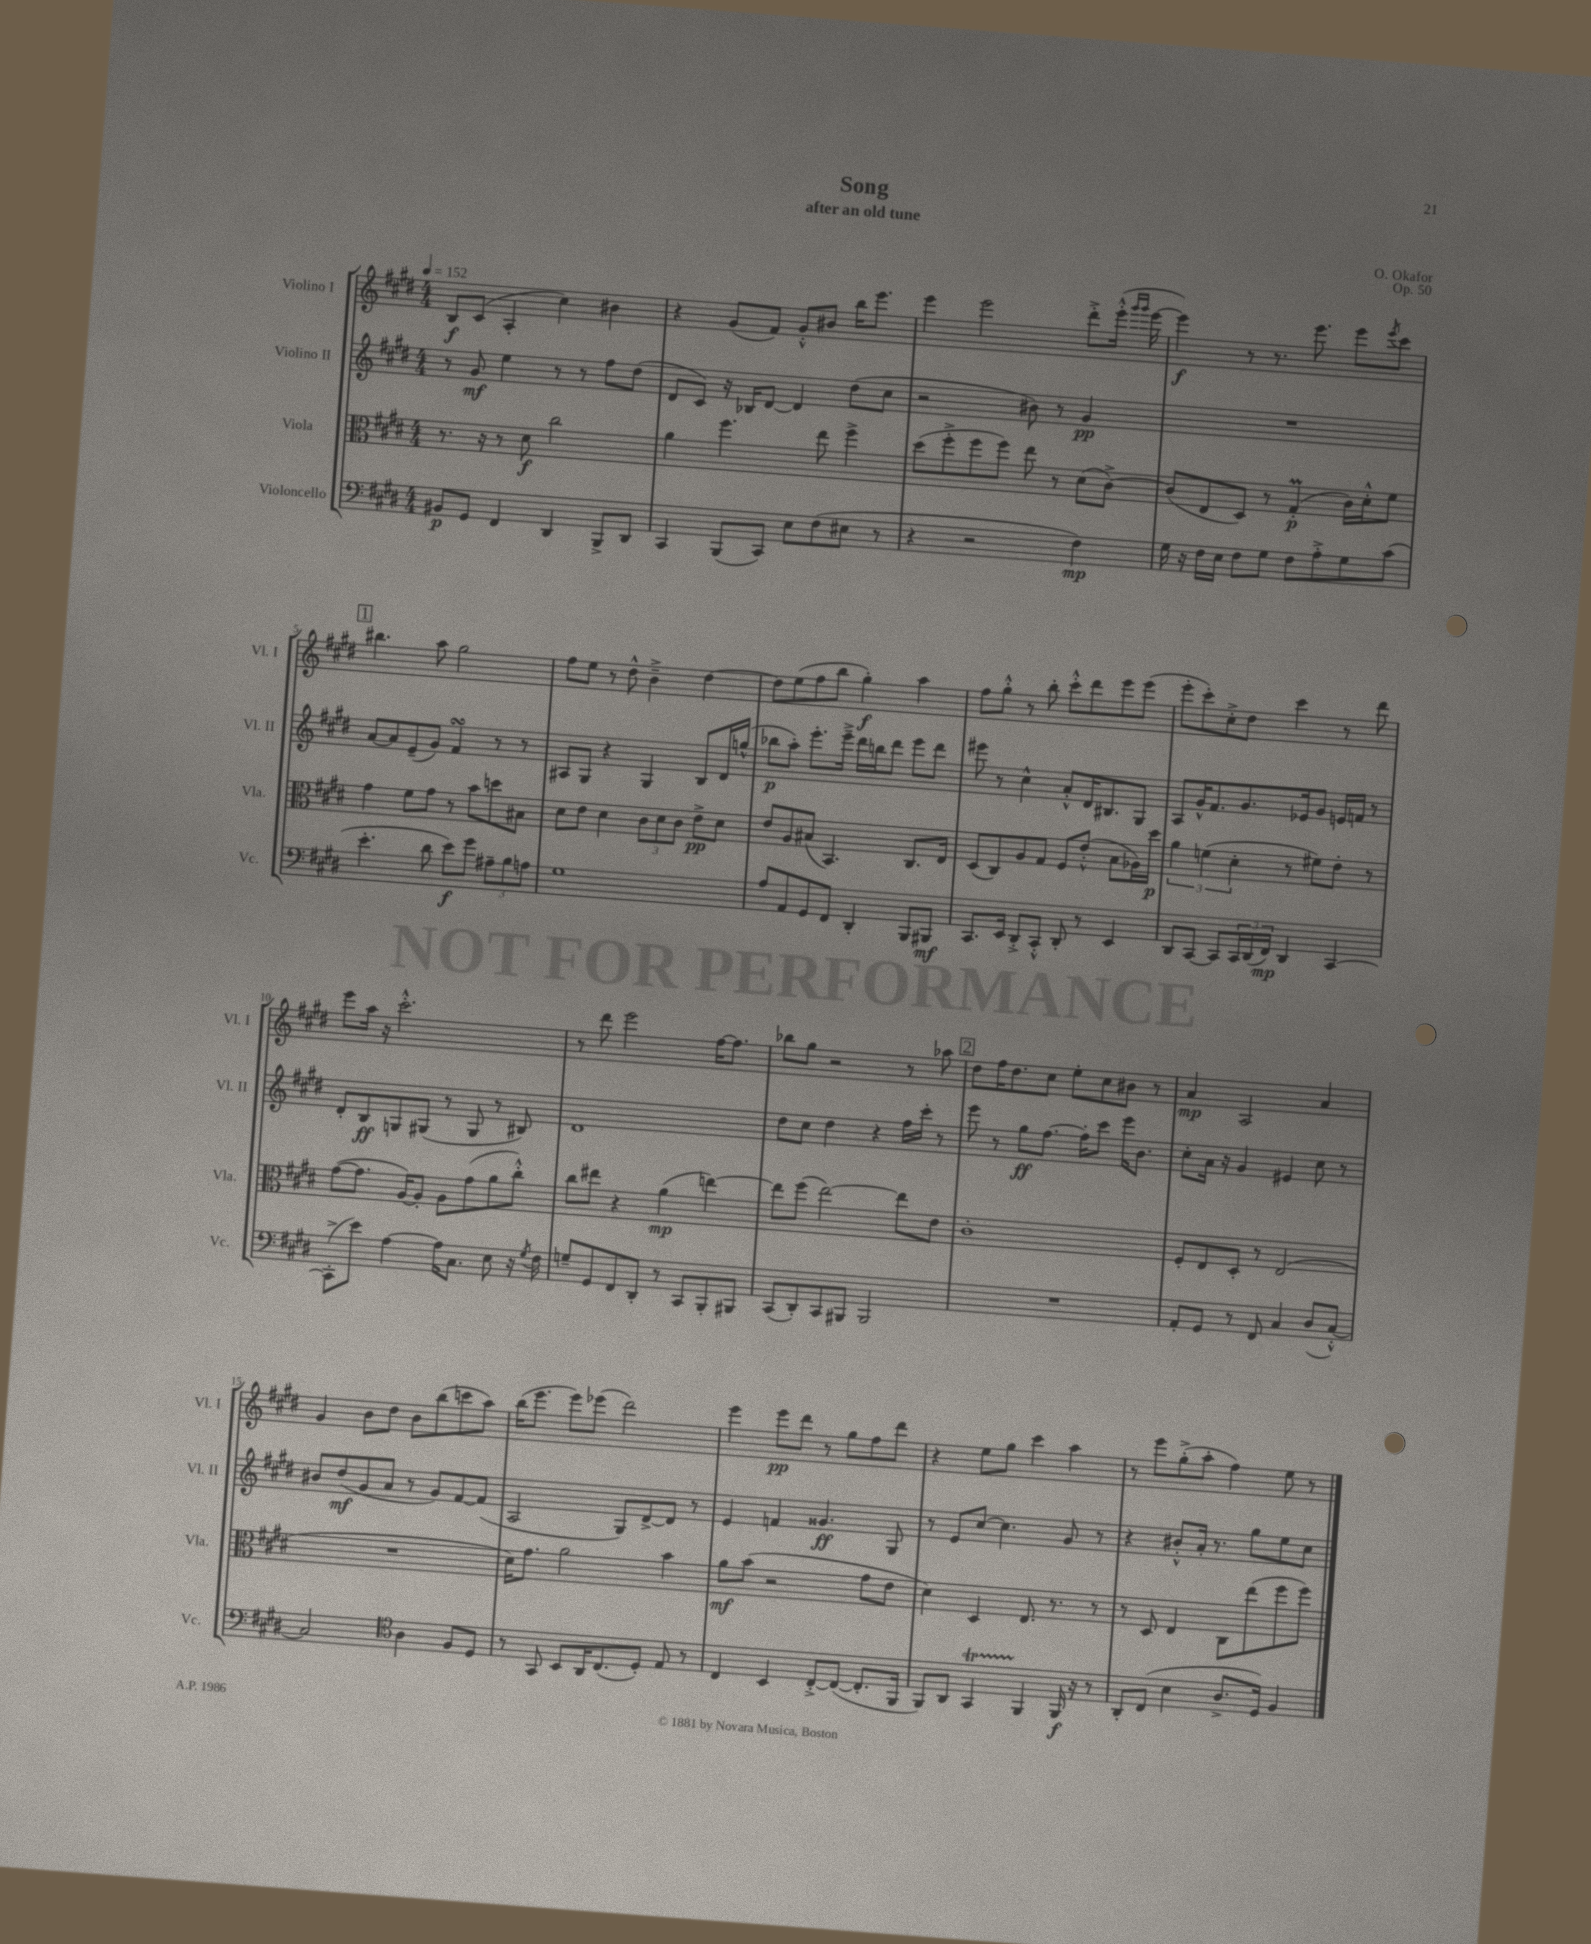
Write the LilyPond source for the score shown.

\header { title = "Song" composer = "O. Okafor" subtitle = "after an old tune" opus = "Op. 50" }
<<
\new StaffGroup <<
\new Staff = "s0" \with { instrumentName = "Violino I" shortInstrumentName = "Vl. I" } {
    \clef treble \key e \major \numericTimeSignature \time 4/4 \tempo 4 = 152
    b8\f cis'8( a4-. cis''4) bis'4 |
    r4 gis'8( fis'8) gis'8-.-^ bis'8 b''16 e'''8. |
    e'''4 e'''2 dis'''8-.-> e'''16-.-^( \grace { gis'''16 gis'''16 } e'''16~ |
    e'''4\f) r8 r8. e'''8. e'''8 \acciaccatura { e'''8 } cis'''8 |
    \mark \markup { \box "1" } bis''4. a''8 gis''2 |
    fis''8 e''8 r8 dis''8-^ b'4---> dis''4~ |
    dis''8 e''8( fis''8 b''8 gis''4-.\f) a''4 |
    fis''8 gis''8-.-^ r8 b''8-. cis'''8-.-^ dis'''8 e'''8 e'''8( |
    e'''8-. cis'''8-.) cis''8-.-> dis''8 cis'''4 r8 dis'''8 |
    e'''8 a''16 r16 cis'''2.-.-^ |
    r8 dis'''8 e'''2 fis''16~ fis''8. |
    bes''8 gis''8 r2 r8 aes''8 |
    \mark \markup { \box "2" } dis''8 fis''16 dis''8. cis''8 e''8-. cis''8 bis'8 r8 |
    a'4\mp a2 a'4 |
    gis'4 b'8 dis''8 b'8 b''8( c'''8 a''8) |
    b''16( e'''8. e'''8) ees'''8( dis'''2) |
    e'''4 e'''8\pp dis'''8 r8 gis''8 fis''8 dis'''8 |
    r4 e''8 gis''8 cis'''4 a''4 |
    r8 e'''8 gis''8-.->( a''8-. fis''4) e''8 r8 \bar "|." |
}
\new Staff = "s1" \with { instrumentName = "Violino II" shortInstrumentName = "Vl. II" } {
    \clef treble \key e \major \numericTimeSignature \time 4/4
    r8 gis'8\mf e''4 r8 r8 fis''8 dis''8( |
    dis'8 cis'8) r16 bes16 dis'8~ dis'4 dis''8( cis''8 |
    r2 bis'8) r8 gis'4\pp |
    R1 |
    \mark \markup { \box "1" } a'8~ a'8 e'8--( gis'8) fis'4\turn r8 r8 |
    ais8 gis8 r4 gis4 b8 dis'16 g''16-^( |
    bes''8\p a''8-.) e'''8.-. e'''16---> dis'''16 b''16 dis'''8 e'''8 dis'''8 |
    eis'''8 r8 cis''4-^ a'8-.-^ dis'16 bis8. gis8 |
    a8 gis'16-^ fis'8. gis'8. ees'16 gis'8 e'16 f'16 r8 |
    dis'8-. b8\ff g8 gis8( r8 gis8 r8 bis8) |
    dis'1 |
    dis''8 cis''8 dis''4 r4 fis''16 cis'''16-. r8 |
    \mark \markup { \box "2" } e'''8 r8 gis''8\ff fis''8.~ fis''16-. cis'''8 e'''16 b'8. |
    cis''8-. a'16 r16 gis'4 eis'4 cis''8 r8 |
    bis'8 dis''8\mf( gis'8 a'8 r8 gis'8) fis'8~ fis'8( |
    a2 gis8) dis'8~-> dis'8 r8 |
    e'4 f'4 gisis'4.\ff gis8 |
    r8 e'8 cis''8~ cis''4. gis'8 r8 |
    r4 bis'8-.-^ a'16-. r8. gis''8 e''8 cis''8 \bar "|." |
}
\new Staff = "s2" \with { instrumentName = "Viola" shortInstrumentName = "Vla." } {
    \clef alto \key e \major \numericTimeSignature \time 4/4
    r8. r16 r8 dis'8\f cis''2 |
    a'4 fis''4. e''8 fis''4-> |
    dis''8( fis''8-.-> fis''8 fis''8) e''8 r8 dis'8( cis'8~->) |
    cis'8( e8 dis8) r8 gis4-.\prall\p( cis'16) dis'16-.-^ fis'8 |
    \mark \markup { \box "1" } gis'4 fis'8 gis'8 r8 b'8 d''8 bis8 |
    dis'8 e'8 dis'4 \tuplet 3/2 { cis'8 dis'8 cis'8 } e'8->\pp dis'8 |
    e'8 a8 bis8( b,4.) cis8. e16 |
    dis8( cis8) a8 gis8 fis8 e'8-.-^( b8 aes16) dis''16\p |
    \tuplet 3/2 { a'4 f'4( dis'4-. } r8 fis'8) e'8-. r8 |
    gis'8~( gis'8. a16~) a8-. a8 gis'8( a'8 cis''8-.-^) |
    cis''8 eis''8 r4 a'4\mp( e''4~) |
    e''8 fis''8( e''2~) e''8 e'8 |
    \mark \markup { \box "2" } cis'1-. |
    fis8-. e8 dis8-. r8 e2( |
    R1 |
    dis'16) gis'8. a'2 b'4 |
    a'8\mf b'8( r2 gis'8 e'8 |
    dis'4) dis4 e8. r8. r8 |
    r8 dis8 e4 cis8 e''8( fis''8 fis''8) \bar "|." |
}
\new Staff = "s3" \with { instrumentName = "Violoncello" shortInstrumentName = "Vc." } {
    \clef bass \key e \major \numericTimeSignature \time 4/4
    bis,8\p gis,8 fis,4 dis,4 b,,8-> dis,8 |
    cis,4 b,,8( cis,8) e8 fis8( eis8 r8 |
    r4 r2 fis4\mp) |
    gis16 r16 fis16 e16 fis8 gis8 fis8 a8-.-> gis8 cis'8( |
    \mark \markup { \box "1" } e'4.-. dis'8 e'8\f) gis'8 \tuplet 3/2 { ais8-- b8 a8 } |
    gis1 |
    a8 a,8 gis,8 fis,8 dis,4-. b,,8 bis,,8\mf |
    cis,8. e,16 dis,8-.-> cis,8-.-^ dis,8-. r8 e,4 |
    dis,8 cis,8~ cis,8 \tuplet 3/2 { cis,16 dis,16( fis,16\mp) } dis,4 cis,4~ |
    cis,8-.->( e'8) a4~ a16 cis8. e8 r16 \acciaccatura { gis8 } fis16 |
    g8-- gis,8 fis,8 dis,8-. r8 cis,8 b,,8-. bis,,8 |
    cis,8( dis,8-.) cis,8 bis,,8 bis,,2 |
    \mark \markup { \box "2" } R1 |
    a,8-. gis,8 r8 fis,8 cis4 dis8( cis8~-.-^) |
    cis2 \clef tenor a4 fis8 dis8 |
    r8 gis,8 b,8 a,16 cis8.( dis8-.) e8 r8 |
    cis4 b,4 cis8~-.-> cis8~( cis8.-. fis,16 |
    fis,8) a,8 gis,4\startTrillSpan fis,4\stopTrillSpan fis,16\f r16 r8 |
    a,8-. cis8( b4 a8.-> dis16) fis4 \bar "|." |
}
>>
>>
